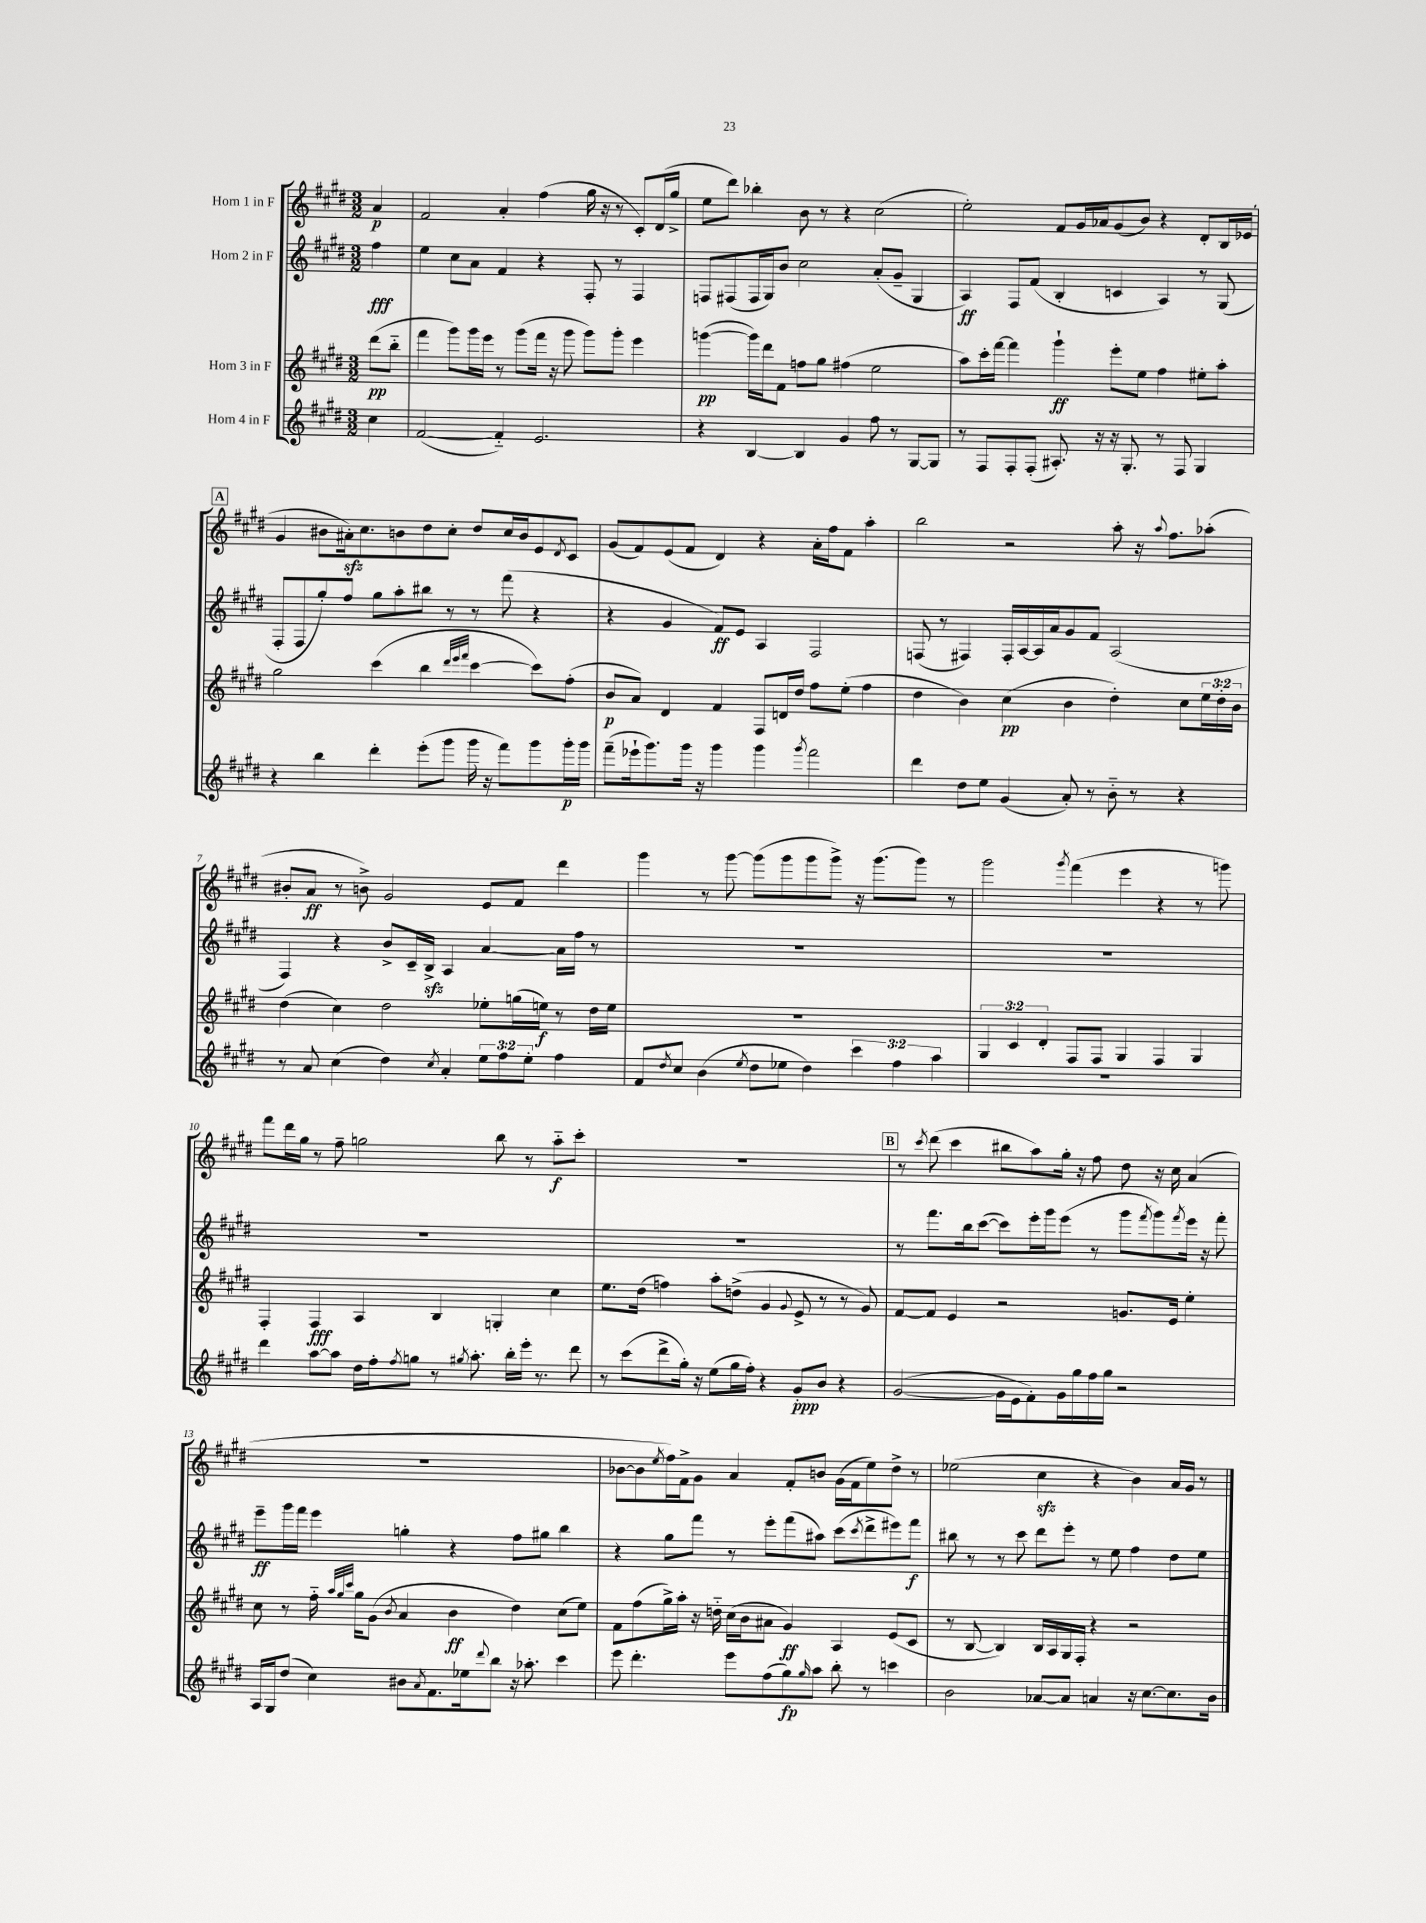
<<
\new StaffGroup <<
\new Staff = "s0" \with { instrumentName = "Horn 1 in F" } {
    \clef treble \key e \major \numericTimeSignature \time 3/2 \partial 4
    a'4\p |
    fis'2 a'4-. fis''4( gis''16 r16 r8 cis'8-.) dis'16( gis''16-> |
    e''8 dis'''8) bes''4-. b'8 r8 r4 cis''2( |
    e''2-.) fis'8 gis'16 aes'16 gis'8( b'8) r4 dis'8-. b16 ees'16( |
    \mark \markup { \box "A" } gis'4 bis'8 ais'16-.\sfz) cis''8. b'8 dis''8 cis''8-. dis''8 cis''16 b'16 e'8 \acciaccatura { dis'8 } cis'8 |
    gis'8( fis'8) e'8( fis'8 dis'4) r4 a'16-. fis''16 fis'8 a''4-. |
    b''2 r2 a''8-. r16 \appoggiatura { a''8 } fis''8. aes''8-.( |
    bis'8-. a'8\ff r8 b'8->) gis'2 e'8 fis'8 dis'''4 |
    gis'''4 r8 gis'''8~ gis'''8( gis'''8 gis'''8 gis'''8->) r16 gis'''8.( gis'''8) r8 |
    gis'''2 \acciaccatura { gis'''8 } fis'''4( e'''4 r4 r8 g'''8) |
    fis'''8 dis'''16 gis''16 r8 fis''8-- g''2 b''8 r8 a''8-_\f cis'''8-. |
    R1. |
    \mark \markup { \box "B" } r8 \acciaccatura { cis'''8 } dis'''8( cis'''4 bis''8 a''8) gis''16-. r16 fis''8 dis''8 r16 cis''16 a'4( |
    R1. |
    bes'8~ bes'8 \acciaccatura { e''8 } fis''16) fis'16-> gis'8 a'4 fis'8-. b'8 gis'16( fis'16 e''8) dis''8-> r8 |
    ees''2( cis''4\sfz r4 b'4) a'16 gis'16 r8 \bar "|." |
}
\new Staff = "s1" \with { instrumentName = "Horn 2 in F" } {
    \clef treble \key e \major \numericTimeSignature \time 3/2 \partial 4
    fis''4\fff |
    e''4 cis''8 a'8 fis'4 r4 fis8-. r8 fis4 |
    f8 fis8( fis16 gis16) b'8 cis''2 a'8-.( gis'8-- gis4 |
    a4\ff) fis8 fis'8( b4-. c'4 a4) r8 gis8( |
    \mark \markup { \box "A" } fis8-. fis8 gis''8-.) fis''8 gis''8 a''8-. bis''8 r8 r8 fis'''8( r4 |
    r4 gis'4 fis'8\ff) e'8 a4 fis2 |
    f8( r8 fis4) fis16-. a16~ a16 a'16 gis'8 fis'8 a2( |
    fis4) r4 b'8-> cis'16-- b16->\sfz a4 a'4~ a'16 fis''16 r8 |
    R1. |
    R1. |
    R1. |
    R1. |
    \mark \markup { \box "B" } r8 fis'''8. b''16 cis'''8~( cis'''8) e'''16-. gis'''16 e'''8( r8 gis'''8 \acciaccatura { fis'''8 } gis'''8) \acciaccatura { fis'''8 } e'''16 r16 fis'''8-. |
    e'''8--\ff gis'''16 fis'''16 e'''4 g''4-. r4 fis''8 gis''8 b''4 |
    r4 gis''8 fis'''8 r8 e'''8-. fis'''8( ais''8) cis'''8( \acciaccatura { cis'''8 } dis'''8-> eis'''8) fis'''8\f |
    bis''8 r8 r8 cis'''8 dis'''8 e'''8-. r8 e''8 fis''4 dis''8 e''8 \bar "|." |
}
\new Staff = "s2" \with { instrumentName = "Horn 3 in F" } {
    \clef treble \key e \major \numericTimeSignature \time 3/2 \override Staff.TupletNumber.text = #tuplet-number::calc-fraction-text \partial 4
    dis'''8\pp( b''8-_ |
    fis'''4 gis'''8) gis'''16 e'''16 r8 gis'''8( fis'''16 r16 gis'''8 gis'''8) gis'''8-. e'''4 |
    g'''4~\pp( g'''16) dis'''16 fis'8 f''8 gis''8 fis''4( e''2 |
    a''8) cis'''16-. fis'''16~ fis'''4 gis'''4-!\ff e'''8-. e''8 fis''4 eis''8-. a''8-. |
    \mark \markup { \box "A" } gis''2 cis'''4( b''4 \grace { dis'''32 e'''32 fis'''32 } cis'''4~ cis'''8) fis''8-.( |
    b'8\p a'8) dis'4 fis'4 fis8 d'16 dis''16 fis''8 e''8-.( fis''4 |
    dis''4 b'4) cis''4\pp( b'4 dis''4-.) cis''8 \tuplet 3/2 { e''16 dis''16-. b'16 } |
    dis''4( cis''4) dis''2 ees''8-. g''16( e''16\f) r8 dis''16 e''16 |
    R1. |
    \tuplet 3/2 { gis4 cis'4 dis'4-. } fis8 fis8 gis4 fis4 gis4 |
    fis4-. fis4\fff a4 b4 g4-. cis''4 |
    e''8. dis''16( f''4) a''8-. d''8->( gis'4 \appoggiatura { gis'8 } e'8-> r8 r8 gis'8) |
    \mark \markup { \box "B" } fis'8~ fis'8 e'4 r2 g'8. e'16 e''4-. |
    cis''8 r8 fis''16-_ \grace { a''32 gis''32 cis'''32 } gis''16 gis'8( \acciaccatura { b'8 } a'4 b'4\ff dis''4) cis''8( e''8) |
    fis'8 fis''8( gis''16->) a''16-. r16 d''16-_ cis''16( b'16 ais'8 gis'4\ff) a4 e'8( cis'8 |
    r8 b8~ b4) b16 a16 gis16 fis16-. r4 r2 \bar "|." |
}
\new Staff = "s3" \with { instrumentName = "Horn 4 in F" } {
    \clef treble \key e \major \numericTimeSignature \time 3/2 \override Staff.TupletNumber.text = #tuplet-number::calc-fraction-text \partial 4
    cis''4 |
    fis'2~( fis'4-_) e'2. |
    r4 b4~ b4 gis'4 fis''8 r8 gis8~ gis8 |
    r8 fis8 fis8-. fis8-.( ais8.-.) r16 r16 gis8.-. r8 fis8 gis4 |
    \mark \markup { \box "A" } r4 b''4 dis'''4-. e'''8-.( gis'''8 gis'''16 r16 fis'''8) gis'''8 gis'''16-.\p gis'''16 |
    fis'''8--( ees'''16-! gis'''8.) gis'''16 r16 gis'''4 gis'''4 \acciaccatura { gis'''8 } fis'''2 |
    dis'''4 dis''8 e''8 gis'4( a'8-.) r8 b'8-_ r8 r4 |
    r8 a'8 cis''4( dis''4) \acciaccatura { cis''8 } a'4-. \tuplet 3/2 { e''8 fis''8 e''8-. } fis''4 |
    fis'8 \acciaccatura { dis''8 } cis''8 b'4( \acciaccatura { e''8 } dis''8 ees''8 dis''4) \tuplet 3/2 { cis'''4 fis''4 a''4 } |
    R1. |
    dis'''4 a''8~ a''8 dis''16 fis''16-. \acciaccatura { fis''8 } g''8 r8 \acciaccatura { gis''8 } a''8.-. b''16-. e'''16-. r8. dis'''8 |
    r8 cis'''8( dis'''8-> gis''16-.) r16 e''8( gis''16 fis''16-.) r4 gis'8-.\ppp b'8 r4 |
    \mark \markup { \box "B" } gis'2~( gis'16 e'16 fis'8-.) gis'16 gis''16 fis''16 gis''16 r2 |
    a16 gis16 dis''8( cis''4) bis'8 \acciaccatura { a'8 } fis'8. ees''16 \appoggiatura { dis'''8 } b''8 r16 aes''8.-. cis'''4 |
    e'''8 dis'''4.-. e'''8 fis''8( gis''8\fp) \grace { gis''16 } a''8 b''8-. r8 c'''4 |
    b'2 aes'8~ aes'8 a'4 r16 cis''8.~ cis''8. b'16 \bar "|." |
}
>>
>>
